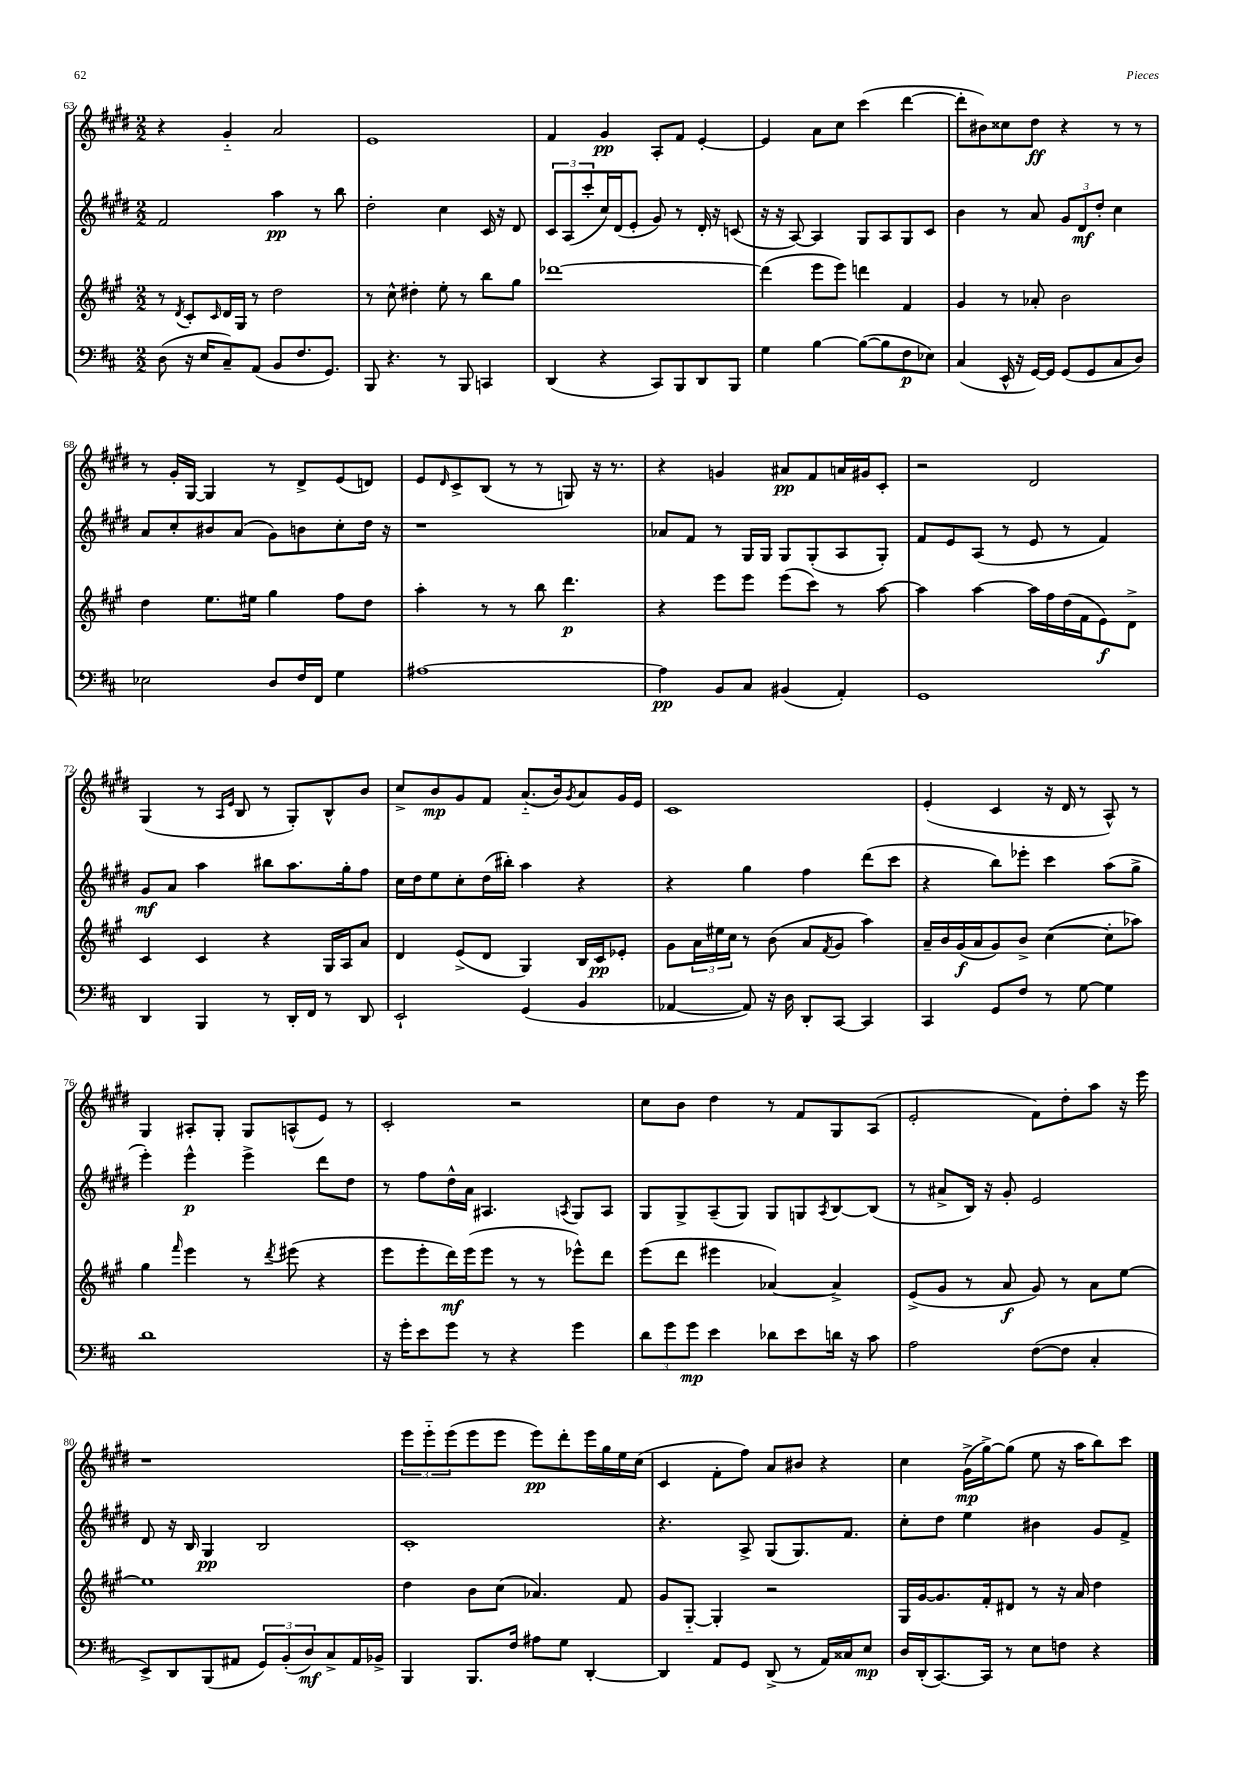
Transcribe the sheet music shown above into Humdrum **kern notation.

**kern	**kern	**kern	**kern
*staff4	*staff3	*staff2	*staff1
*clefF4	*clefG2	*clefG2	*clefG2
*k[f#c#]	*k[f#c#g#]	*k[f#c#g#d#]	*k[f#c#g#d#]
*M2/2	*M2/2	*M2/2	*M2/2
(8D	8r	2f#	4r
.	8qd	.	.
16r	8c#'	.	.
16E	.	.	.
.	16qqc#	.	.
8C#~)	16d	.	4g#'~
.	16G#	.	.
(8AA	8r	.	.
8BB	2dd	4aa	2a
8.F#	.	.	.
.	.	8r	.
8.GG)	.	.	.
.	.	8bb	.
=	=	=	=
8BBB	8r	2dd#'	1e
4.r	8cc#^^	.	.
.	4dd#'	.	.
8r	8ee'	4cc#	.
8BBB	8r	.	.
4CC	8bb	16c#	.
.	.	16r	.
.	8gg#	8d#	.
=	=	=	=
(4DD	[1ddd-	12c#	4f#
.	.	(12A	.
.	.	12ccc#'	.
4r	.	16cc#)	4g#
.	.	(16d#	.
.	.	8e'	.
8CC#)	.	8g#)	8A'
8BBB	.	8r	8f#
8DD	.	16d#'	[4e'
.	.	16r	.
8BBB	.	(8c	.
=	=	=	=
4G	(4ddd-]	16r	4e]
.	.	16r	.
.	.	[8A)	.
[4B	8eee	4A]	8a
.	8eee)	.	8cc#
(8B_	4ddd	8G#	(4ccc#
8B]	.	8A	.
8F#	4f#	8G#	[4ddd#
8E-)	.	8c#	.
=	=	=	=
(4C#	4g#	4b	8ddd#']
.	.	.	8b#)
16EE^^	8r	8r	8cc##
16r	.	.	.
[16GG)	8a-'	8a	8dd#
16GG]	.	.	.
(8GG	2b	12g#	4r
.	.	12d#	.
8GG	.	.	.
.	.	12dd#'	.
8C#	.	4cc#	8r
8D)	.	.	8r
=	=	=	=
2E-	4dd	8a	8r
.	.	8cc#'	16g#'
.	.	.	[16G#
.	8.ee	8b#	4G#]
.	.	(8a	.
.	16ee#	.	.
8D	4gg#	8g#)	8r
16F#	.	8b	8d#^
16FF#	.	.	.
4G	8ff#	8cc#'	(8e
.	8dd	16dd#	8d)
.	.	16r	.
=	=	=	=
[1A#	4aa'	1r	8e
.	.	.	16qqd#
.	.	.	8c#^
.	8r	.	(8B
.	8r	.	8r
.	8bb	.	8r
.	4.ddd	.	8G)
.	.	.	16r
.	.	.	8.r
=	=	=	=
4A#]	4r	8a-	4r
.	.	8f#	.
8BB	8eee	8r	4g
8C#	8eee	16G#	.
.	.	16G#	.
(4BB#	(8eee	8G#	8a#
.	8ccc#)	(8G#'	8f#
4AA')	8r	8A	16a
.	.	.	16g#
.	[8aa	8G#')	8c#'
=	=	=	=
1GG	4aa]	8f#	2r
.	.	8e	.
.	[4aa	(8A	.
.	.	8r	.
.	16aa]	8e	2d#
.	16ff#	.	.
.	(16dd	8r	.
.	16f#	.	.
.	8e)	4f#)	.
.	8d^	.	.
=	=	=	=
4DD	4c#	8g#	(4G#
.	.	8a	.
4BBB	4c#	4aa	8r
.	.	.	16qqA
.	.	.	16qqe
.	.	.	8B
8r	4r	8bb#	8r
16DD'	.	8.aa	8G#')
16FF#	.	.	.
8r	16G#	.	8B^^
.	16A	16gg#'	.
8DD	8a	8ff#	8b
=	=	=	=
2EE`	4d	16cc#	8cc#^
.	.	16dd#	.
.	.	8ee	8b
.	(8e^	8cc#'	8g#
.	8d	(16dd#	8f#
.	.	16bb#')	.
(4GG	4G#)	4aa	(8.a'~
.	.	.	16b)
.	.	.	8qg#
4BB	16B	4r	8a
.	16c#	.	.
.	8e-'	.	16g#
.	.	.	16e
=	=	=	=
[4AA-	8g#	4r	1c#
.	24a	.	.
.	24ee#	.	.
.	24cc#	.	.
8AA-])	8r	4gg#	.
16r	(8b	.	.
16D	.	.	.
8DD'	8a	4ff#	.
.	8qf#	.	.
[8CC#	8g#	.	.
4CC#]	4aa)	(8ddd#	.
.	.	8ccc#	.
=	=	=	=
4CC#	16a~	4r	(4e'
.	16b	.	.
.	(16g#	.	.
.	16a	.	.
8GG	8g#)	8bb)	4c#
8F#	8b^	8eee-'	.
8r	([4cc#	4ccc#	16r
.	.	.	16d#
[8G	.	.	8r
4G]	8cc#']	(8aa	8A^^)
.	8aa-)	8gg#^	8r
=	=	=	=
1d	4gg#	4eee')	4G#
.	16qqfff#	.	.
.	4eee	4eee^^	8A#'
.	.	.	8G#'
.	8r	4eee^	8G#
.	8qddd	.	.
.	(8eee#	.	(8A^^
.	4r	8ddd#	8e)
.	.	8dd#	8r
=	=	=	=
16r	8eee	8r	2c#'
16g'	.	.	.
8e	8eee'	8ff#	.
8g	16ddd)	16dd#^^	.
.	(16eee	16a	.
8r	8eee	4.A#	.
4r	8r	.	2r
.	8r	.	.
.	.	8qA	.
4g	8eee-^^)	8G#	.
.	8ddd	8A	.
=	=	=	=
12d	(8eee	8G#	8cc#
12g	.	.	.
.	8ddd	8G#^	8b
12g	.	.	.
4e	4eee#	(8A~	4dd#
.	.	8G#)	.
8d-	[4a-)	8G#	8r
8e	.	8G	8f#
.	.	8qA	.
16d	4a-^]	[8B	8G#
16r	.	.	.
8c#	.	(8B]	(8A
=	=	=	=
2A	(8e^	8r	2e'
.	8g#	8a#^	.
.	8r	16B)	.
.	.	16r	.
.	8a	8g#'	.
([8F#	8g#)	2e	8f#)
8F#]	8r	.	8dd#'
4C#'	8a	.	8aa
.	[8ee	.	16r
.	.	.	16eee
=	=	=	=
8EE^)	1ee]	8d#	1r
8DD	.	16r	.
.	.	16B	.
(8BBB	.	4G#	.
8AA#	.	.	.
12GG)	.	2B	.
(12BB'	.	.	.
12D)	.	.	.
8C#^	.	.	.
16AA#	.	.	.
16BB-^	.	.	.
=	=	=	=
4BBB	4dd	1c#'	12eee
.	.	.	12eee'~
.	.	.	(12eee
8.BBB	8b	.	8eee
.	(8cc#	.	8eee
16F#	.	.	.
8A#	4.a-)	.	8eee)
8G	.	.	8ddd#'
[4DD'	.	.	16eee
.	.	.	16gg#
.	8f#	.	16ee
.	.	.	(16cc#
=	=	=	=
4DD]	8g#	4.r	4c#
.	[8G#'~	.	.
8AA	4G#']	.	8f#'
8GG	.	8A^	8ff#)
(8DD^	2r	(8G#	8a
8r	.	8.G#)	8b#
16AA)	.	.	4r
16C##	.	8.f#	.
8E	.	.	.
=	=	=	=
16D	16G#	8cc#'	4cc#
(16DD'	[16g#	.	.
[8.CC#)	8.g#]	8dd#	.
.	.	4ee	(16g#^
16CC#]	16f#'	.	[16gg#^)
8r	8d#	.	(8gg#]
8E	8r	4b#	8ee
8F	16r	.	16r
.	16a	.	16aa
4r	4dd	8g#	8bb)
.	.	8f#^	8ccc#
==	==	==	==
*-	*-	*-	*-
